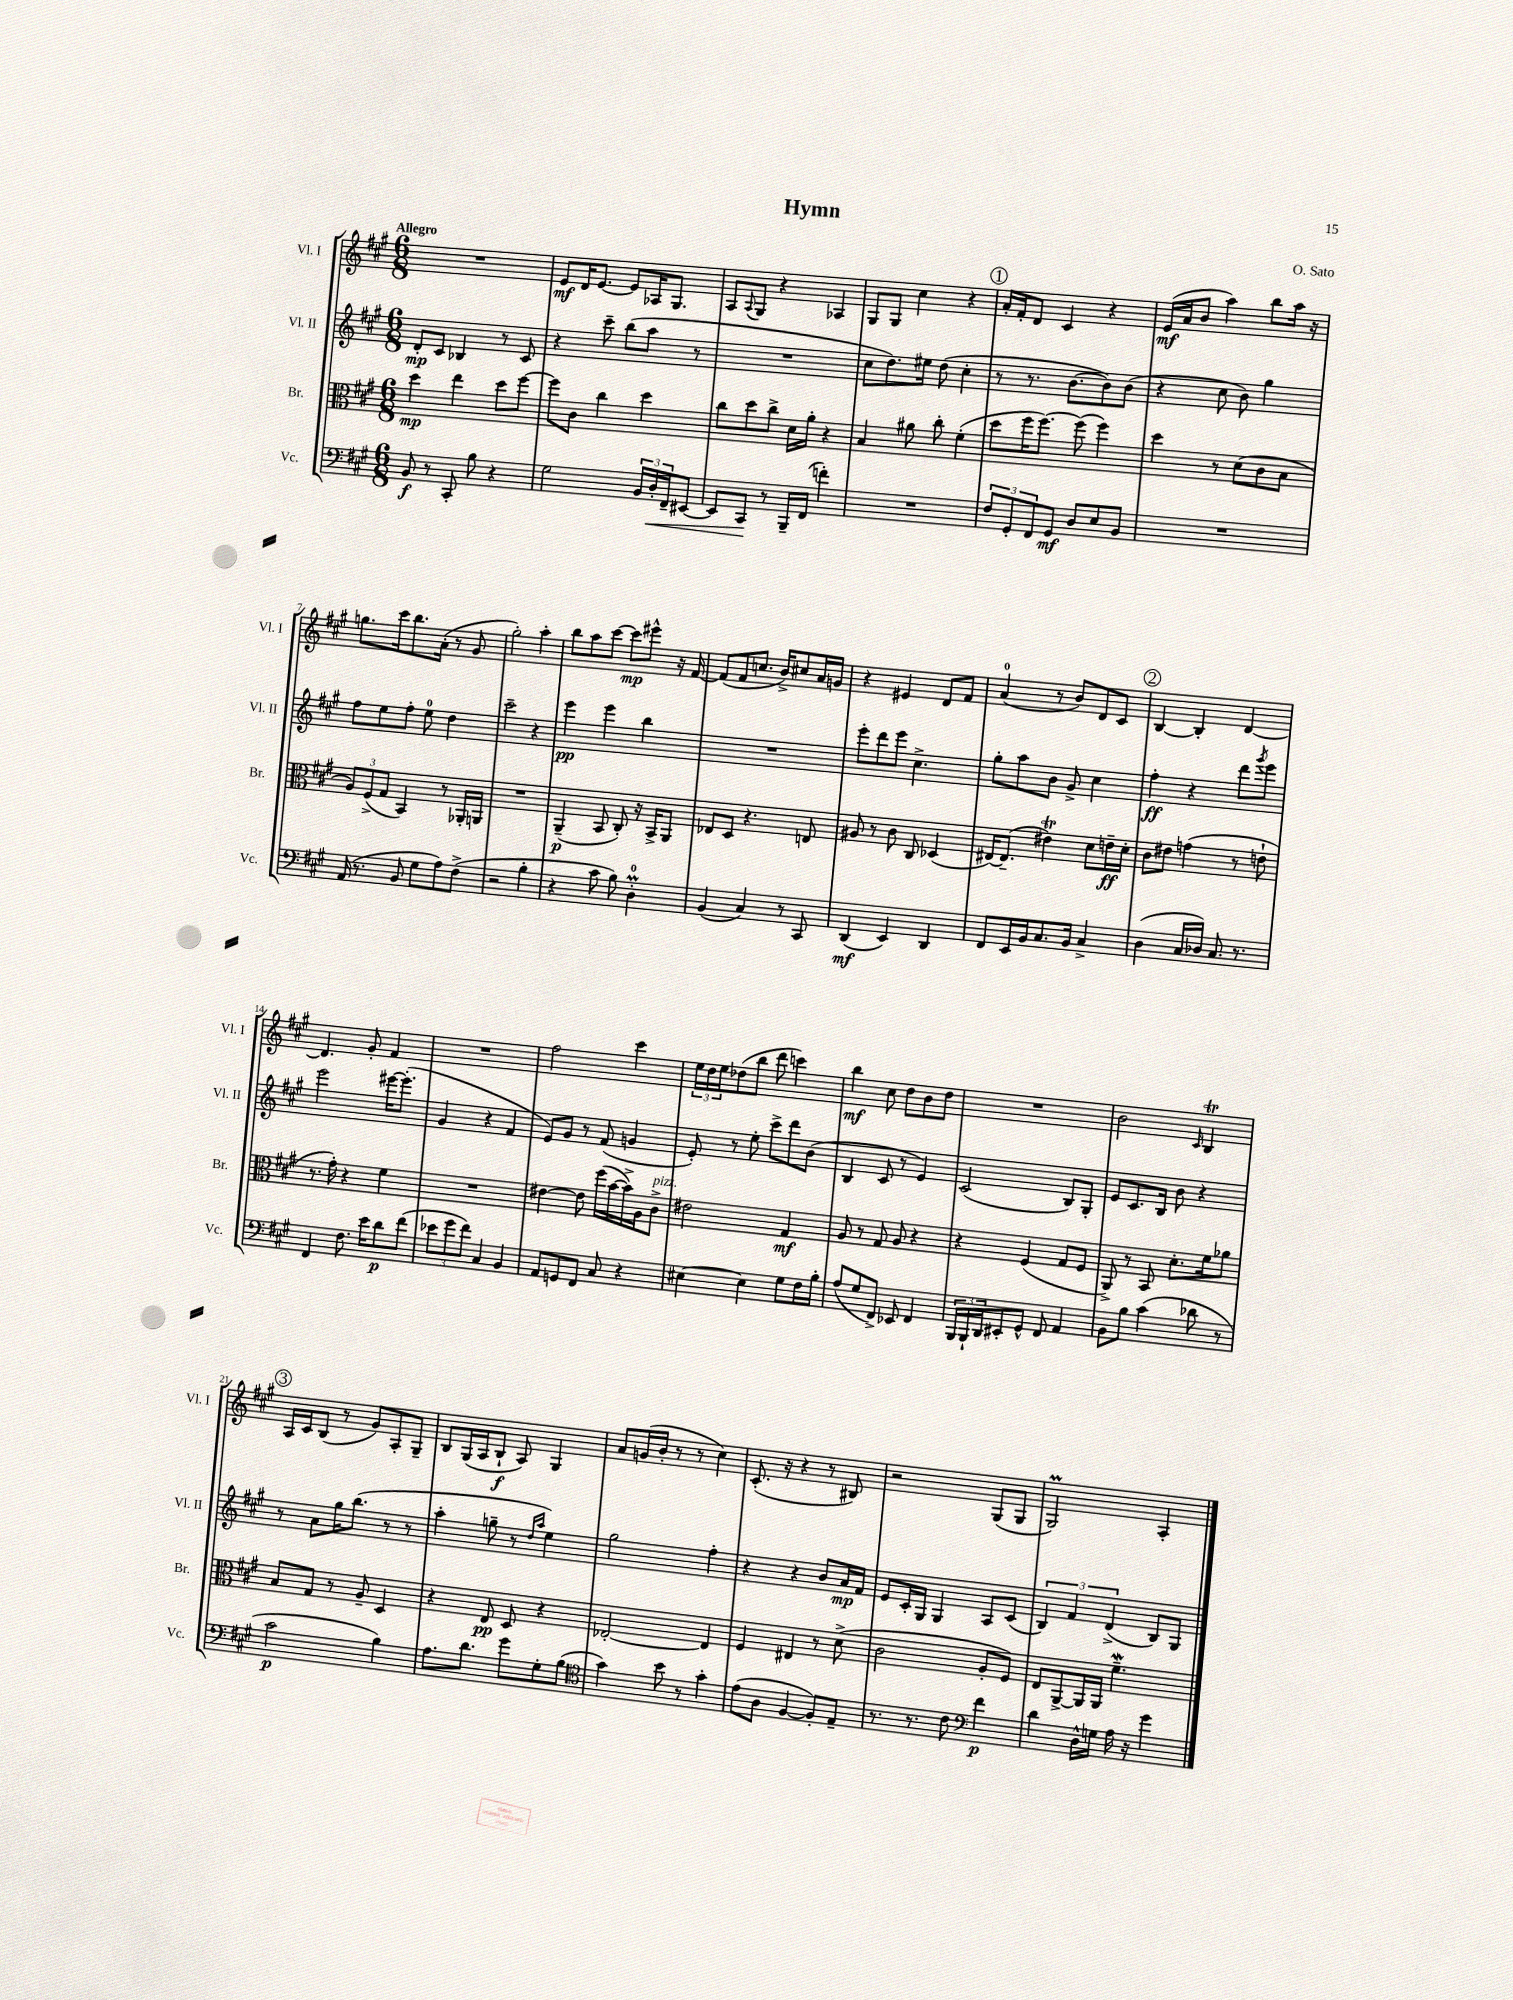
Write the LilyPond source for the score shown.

\header { title = "Hymn" composer = "O. Sato" }
<<
\new StaffGroup <<
\new Staff = "s0" \with { instrumentName = "Vl. I" shortInstrumentName = "Vl. I" } {
    \clef treble \key a \major \numericTimeSignature \time 6/8 \tempo "Allegro"
    R2. |
    e'8\mf d'16 e'8.~ e'8 aes16 gis8. |
    a8 \appoggiatura { a8 } gis8 r4 aes4 |
    gis8 gis8 cis''4 r4 |
    \mark \markup { \circle "1" } a'16-. fis'16-. d'8 cis'4 r4 |
    e'16\mf( a'16 b'8 a''4) b''8 a''16 r16 |
    g''8. cis'''16 b''8. a'16-.( r8 gis'8 |
    gis''2-.) a''4-. |
    b''8 a''8 cis'''8~ cis'''8\mp eis'''8-^ r16 fis'16~ |
    fis'8( fis'8 c''8. b'16->) cis''8 a'16 g'16 |
    r4 eis'4 d'8 fis'8 |
    a'4-0( r8 b'8) d'8 cis'8 |
    \mark \markup { \circle "2" } b4~ b4-. d'4~ |
    d'4. gis'8-. fis'4 |
    R2. |
    fis''2 cis'''4 |
    \tuplet 3/2 { e''16 d''16 e''16 } des''8( b''8 d'''8 c'''4) |
    b''4\mf cis''8 d''8 b'8 d''8 |
    R2. |
    b'2 \grace { cis'16 } b4\trill |
    \mark \markup { \circle "3" } a16 cis'16 b8( r8 gis'8) a8-. gis8-- |
    b8 gis16( a16 b8-!\f a8) gis4 |
    a'8 g'16( b'16-. r8 r8 cis''4) |
    cis'8.-.( r16 r4 r8 bis8) |
    r2 gis8( gis8 |
    gis2\prall) a4-. \bar "|." |
}
\new Staff = "s1" \with { instrumentName = "Vl. II" shortInstrumentName = "Vl. II" } {
    \clef treble \key a \major \numericTimeSignature \time 6/8
    d'8-.\mp cis'8 bes4 r8 cis'8 |
    r4 cis'''8-- b''8( a''8 r8 |
    R2. |
    cis''8 d''8.) eis''16 d''8( cis''4-. |
    \mark \markup { \circle "1" } r8 r8. b'8.~ b'8) b'8( |
    r4 cis''8 b'8) gis''4 |
    fis''8 e''8 fis''8-. e''8-0 d''4 |
    cis'''2-- r4 |
    e'''4\pp e'''4 b''4 |
    R2. |
    e'''8-. d'''8 e'''8 cis''4.-> |
    gis''8-. a''8 b'8 gis'8-> cis''4 |
    \mark \markup { \circle "2" } fis''4-.\ff r4 d'''8 \acciaccatura { gis'''8 } e'''8 |
    e'''2 eis'''16~ eis'''8.-.( |
    gis'4 r4 fis'4 |
    e'8) gis'8 r8 fis'8( g'4 |
    e'8-.) r8 e''8-. cis'''8-> d'''8 b'8( |
    b4 cis'8 r8 e'4) |
    cis'2( b8) gis8-. |
    e'8 cis'8. b16 b'8 r4 |
    \mark \markup { \circle "3" } r8 a'8 gis''16 b''8.( r8 r8 |
    a''4-. g''8-- r8 \grace { d''16 a''16 } e''4) |
    gis''2 fis''4-. |
    r4 r4 b'8 a'16\mp fis'16 |
    e'8 cis'16-. gis16 gis4 a8 cis'8( |
    \tuplet 3/2 { b4) fis'4 d'4->( } b8) gis8 \bar "|." |
}
\new Staff = "s2" \with { instrumentName = "Br." shortInstrumentName = "Br." } {
    \clef alto \key a \major \numericTimeSignature \time 6/8
    d''4\mp e''4 d''8 fis''8~ |
    fis''8 cis'8 cis''4 d''4 |
    cis''8 d''8 cis''8-> d'16 a'16-. r4 |
    b4 ais'8 cis''8-. fis'4-.( |
    \mark \markup { \circle "1" } d''8 fis''16 fis''8.~) fis''8( fis''4) |
    d''4 r8 d'8( cis'8 b8 |
    \tuplet 3/2 { a8) fis8->( gis8 } b,4) r8 aes,16-. a,16 |
    R2. |
    a,4--\p( b,8 cis8-.) r16 b,16-> a,8 |
    ees8 d8 r4. e8 |
    ais8 r8 cis'8 cis8 des4( |
    eis16~) eis8.--( eis'4\trill) d'8 e'16--\ff d'16-. |
    \mark \markup { \circle "2" } cis'8 eis'8 g'4( r8 e'8-! |
    r8. gis'16-.) r4 fis'4 |
    R2. |
    eis'4~ eis'8 fis''16( b'16~ b'16->) a16 cis'8->^\markup { \italic "pizz." } |
    eis'2 gis4\mf |
    a8 r8 gis8 a8 r4 |
    r4 fis4( gis8 fis8 |
    a,8->) r8 b,8 d'8.-. fis'16 aes'8 |
    \mark \markup { \circle "3" } b8 gis8 r8 a8-- d4 |
    r4 e8\pp d8 r4 |
    ees2~-. ees4 |
    fis4 eis4 r8 d'8->( |
    cis'2 a8-. fis8) |
    e8 a,8~-> a,16 a,16 fis'4.--\mordent \bar "|." |
}
\new Staff = "s3" \with { instrumentName = "Vc." shortInstrumentName = "Vc." } {
    \clef bass \key a \major \numericTimeSignature \time 6/8
    b,8\f r8 cis,8-. b8 r4 |
    gis2 \tuplet 3/2 { b,16 d16-.\< fis,16-- } eis,8~ |
    eis,8 cis,8\! r8 b,,16-- fis,16( f'4-.) |
    R2. |
    \mark \markup { \circle "1" } \tuplet 3/2 { fis8 gis,8-. fis,8 } gis,8\mf d8 e8 b,8 |
    R2. |
    a,16( r8. b,8 gis8 a8) fis8->( |
    r2 b4-. |
    r4 cis'8 b8) d4-0-.\prall |
    b,4( cis4) r8 cis,8 |
    d,4\mf( e,4) d,4 |
    fis,8 e,16 b,16 cis8. b,16 cis4-> |
    \mark \markup { \circle "2" } d4( cis16 des16) cis8. r8. |
    fis,4 fis8. e'16 d'8\p fis'8( |
    \tuplet 3/2 { ees'8 gis'8 fis'8) } cis4 b,4 |
    a,8 g,8 fis,8 cis8 r4 |
    eis4~ eis4 gis8 fis16 b16-. |
    a8( gis8 fis,8->) ees,8 fis,4 |
    \tuplet 3/2 { b,,16 b,,16-! d,16 } eis,8-. gis,8-^ fis,8 a,4 |
    b,8 b8 cis'4( des'8 r8 |
    \mark \markup { \circle "3" } cis'2\p b4) |
    a8. d'8. gis'8 gis8-. b8( |
    \clef tenor gis'4) b'8 r8 gis'4-. |
    e'8( a8 fis4~ fis8-.) e8-- |
    r8. r8. cis'8 \clef bass fis'4\p |
    d'4 d16-^ g16 a16 r16 gis'4 \bar "|." |
}
>>
>>
